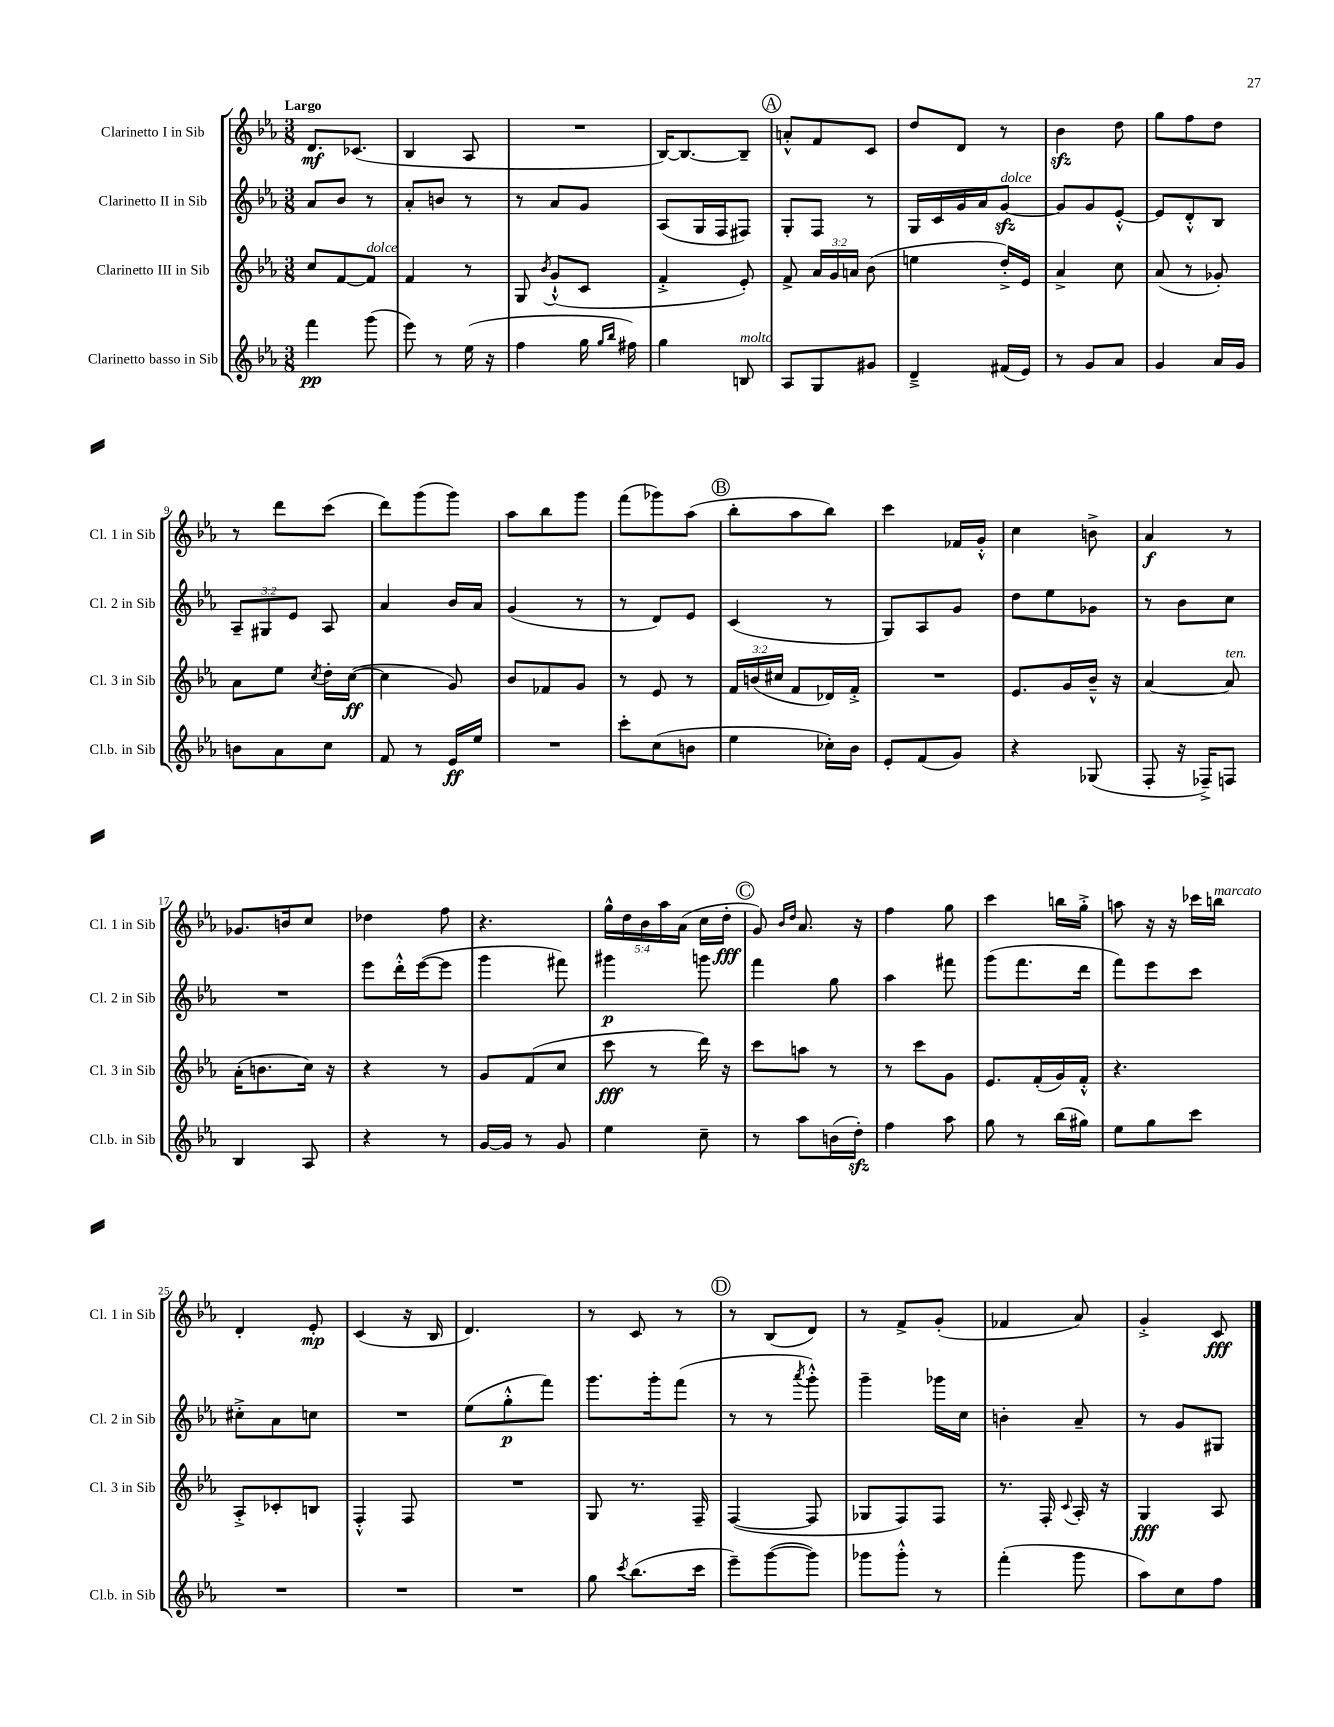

**kern	**dynam	**kern	**dynam	**kern	**dynam	**kern	**dynam
*part4	*part4	*part3	*part3	*part2	*part2	*part1	*part1
*staff4	*staff4	*staff3	*staff3	*staff2	*staff2	*staff1	*staff1
*I"Clarinetto basso in Sib	*	*I"Clarinetto III in Sib	*	*I"Clarinetto II in Sib	*	*I"Clarinetto I in Sib	*
*I'Cl.b. in Sib	*	*I'Cl. 3 in Sib	*	*I'Cl. 2 in Sib	*	*I'Cl. 1 in Sib	*
*clefG2	*	*clefG2	*	*clefG2	*	*clefG2	*
*k[b-e-a-]	*	*k[b-e-a-]	*	*k[b-e-a-]	*	*k[b-e-a-]	*
*M3/8	*	*M3/8	*	*M3/8	*	*M3/8	*
=1	=1	=1	=1	=1	=1	=1	=1
!	!	!	!	!	!	!LO:TX:a:B:t=Largo	!
4fff\	pp	8cc/L	.	8a-/L	.	8.d/L	mf
.	.	[8f/	.	8b-/J	.	.	.
.	.	.	.	.	.	(8.c-X/J	.
!	!	!LO:TX:a:i:t=dolce	!	!	!	!	!
(8ggg\	.	8f/J]	.	8r	.	.	.
=2	=2	=2	=2	=2	=2	=2	=2
8eee-\)	.	4f/	.	8a-'/L	.	4B-/	.
8r	.	.	.	8bn/J	.	.	.
(16ee-\	.	8r	.	8r	.	8A-/	.
16r	.	.	.	.	.	.	.
=3	=3	=3	=3	=3	=3	=3	=3
4ff\	.	8G/	.	8r	.	4.r	.
.	.	8qb-/	.	.	.	.	.
.	.	(8g`^^/L	.	8a-/L	.	.	.
16gg\	.	8c/J	.	8g/J	.	.	.
16qqgg/LL	.	.	.	.	.	.	.
16qqbb-/JJ	.	.	.	.	.	.	.
16ff#X\)	.	.	.	.	.	.	.
=4	=4	=4	=4	=4	=4	=4	=4
4gg\	.	4f'^/	.	(8A-/L	.	[16B-/KL)	.
.	.	.	.	.	.	8.B-/_	.
.	.	.	.	16G/L	.	.	.
.	.	.	.	16F/J	.	.	.
!LO:TX:a:i:t=molto	!	!	!	!	!	!	!
8Bn/	.	8e-'/)	.	8F#X/J)	.	8B-~/J]	.
!!LO:REH:place=s1:t=A
=5	=5	=5	=5	=5	=5	=5	=5
8A-/L	.	8f^/	.	8G'/L	.	8an'^^/L	.
8G/	.	24a-/LL	.	8F/J	.	8f/	.
.	.	24g/	.	.	.	.	.
.	.	24an/JJ	.	.	.	.	.
8g#X/J	.	(8b-\	.	8r	.	8c/J	.
=6	=6	=6	=6	=6	=6	=6	=6
4d~^/	.	4een\	.	16G/LL	.	8dd/L	.
.	.	.	.	16c/	.	.	.
.	.	.	.	16g/	.	8d/J	.
.	.	.	.	16a-/J	.	.	.
!	!	!	!	!LO:TX:a:i:t=dolce	!	!	!
(16f#X/LL	.	16dd'^/LL)	.	[8gzz/J	.	8r	.
16e-/JJ)	.	16e-/JJ	.	.	.	.	.
=7	=7	=7	=7	=7	=7	=7	=7
8r	.	4a-^/	.	8g/L]	.	4b-zz\	.
8g/L	.	.	.	8g/	.	.	.
8a-/J	.	8cc\	.	[8e-'^^/J	.	8dd\	.
=8	=8	=8	=8	=8	=8	=8	=8
4g/	.	(8a-/	.	8e-/L]	.	8gg\L	.
.	.	8r	.	8d'^^/	.	8ff\	.
16a-/LL	.	8g-X'/)	.	8B-/J	.	8dd\J	.
16g/JJ	.	.	.	.	.	.	.
!!LO:LB:g=z
=9	=9	=9	=9	=9	=9	=9	=9
8bn\L	.	8a-\L	.	12A-~/L	.	8r	.
.	.	.	.	12G#X/	.	.	.
8a-\	.	8ee-\J	.	.	.	8ddd\L	.
.	.	.	.	12e-/J	.	.	.
.	.	8qcc/	.	.	.	.	.
8cc\J	.	16dd'\LL	.	8A-/	.	(8ccc\J	.
.	.	([16cc\JJ	ff	.	.	.	.
=10	=10	=10	=10	=10	=10	=10	=10
8f/	.	4cc\]	.	4a-/	.	8ddd\L)	.
8r	.	.	.	.	.	(8ggg\	.
16e-/LL	ff	8g/)	.	16b-/LL	.	8ggg\J)	.
16ee-/JJ	.	.	.	16a-/JJ	.	.	.
=11	=11	=11	=11	=11	=11	=11	=11
4.r	.	8b-/L	.	(4g/	.	8aa-\L	.
.	.	8f-X/	.	.	.	8bb-\	.
.	.	8g/J	.	8r	.	8ggg\J	.
=12	=12	=12	=12	=12	=12	=12	=12
8ccc'\L	.	8r	.	8r	.	(8fff\L	.
(8cc\	.	8e-/	.	8d/L)	.	8ggg-X\)	.
8bn\J	.	8r	.	8e-/J	.	(8aa-\J	.
!!LO:REH:place=s1:t=B
=13	=13	=13	=13	=13	=13	=13	=13
4ee-\	.	24f/LL	.	(4c/	.	8bb-'\L	.
.	.	(24bn/	.	.	.	.	.
.	.	24cc#X/JJ	.	.	.	.	.
.	.	8f/L	.	.	.	8aa-\	.
16cc-X'\LL)	.	16d-X/L)	.	8r	.	8bb-\J)	.
16b-\JJ	.	16f'^/JJ	.	.	.	.	.
=14	=14	=14	=14	=14	=14	=14	=14
8e-'/L	.	4.r	.	8G/L)	.	4ccc\	.
(8f/	.	.	.	8A-/	.	.	.
8g/J)	.	.	.	8g/J	.	16f-X/LL	.
.	.	.	.	.	.	16g'^^/JJ	.
=15	=15	=15	=15	=15	=15	=15	=15
4r	.	8.e-/L	.	8dd\L	.	4cc\	.
.	.	.	.	8ee-\	.	.	.
.	.	16g/L	.	.	.	.	.
(8G-X/	.	16b-~^^/JJ	.	8g-X\J	.	8bn^\	.
.	.	16r	.	.	.	.	.
=16	=16	=16	=16	=16	=16	=16	=16
8F'/	.	[4a-/	.	8r	.	4a-/	f
16r	.	.	.	8b-\L	.	.	.
16F-X~^/KL)	.	.	.	.	.	.	.
!	!	!LO:TX:a:i:t=ten.	!	!	!	!	!
8Fn/J	.	8a-/]	.	8cc\J	.	8r	.
!!LO:LB:g=z
=17	=17	=17	=17	=17	=17	=17	=17
4B-/	.	(16a-'\KL	.	4.r	.	8.g-X/L	.
.	.	8.bn\	.	.	.	.	.
.	.	.	.	.	.	16bn/k	.
8A-/	.	16cc\Jk)	.	.	.	8cc/J	.
.	.	16r	.	.	.	.	.
=18	=18	=18	=18	=18	=18	=18	=18
4r	.	4r	.	8eee-\L	.	4dd-X\	.
.	.	.	.	16ddd'^^\L	.	.	.
.	.	.	.	([16eee-\J	.	.	.
8r	.	8r	.	8eee-\J]	.	8ff\	.
=19	=19	=19	=19	=19	=19	=19	=19
[16g/LL	.	8g/L	.	4ggg\	.	4.r	.
16g/JJ]	.	.	.	.	.	.	.
8r	.	(8f/	.	.	.	.	.
8g/	.	8cc/J	.	8fff#X\)	.	.	.
=20	=20	=20	=20	=20	=20	=20	=20
4ee-\	.	8ccc\	fff	4ggg#X\	p	20gg^^\LL	.
.	.	.	.	.	.	20dd\	.
.	.	.	.	.	.	20b-\	.
.	.	8r	.	.	.	.	.
.	.	.	.	.	.	20aa-\	.
.	.	.	.	.	.	(20a-\JJ	.
8cc~\	.	16ddd\)	.	8gggn\	.	16cc\LL	.
.	.	16r	.	.	.	16dd'\JJ	fff
!!LO:REH:place=s1:t=C
=21	=21	=21	=21	=21	=21	=21	=21
8r	.	8ccc\L	.	4fff\	.	8g/)	.
.	.	.	.	.	.	16qqb-/LL	.
.	.	.	.	.	.	16qqdd/JJ	.
8aa-\L	.	8aan\J	.	.	.	8.a-/	.
(16bn\L	.	8r	.	8gg\	.	.	.
16ddzz'\JJ)	.	.	.	.	.	16r	.
=22	=22	=22	=22	=22	=22	=22	=22
4ff\	.	8r	.	4aa-\	.	4ff\	.
.	.	8ccc\L	.	.	.	.	.
8aa-\	.	8g\J	.	8fff#X\	.	8gg\	.
=23	=23	=23	=23	=23	=23	=23	=23
8gg\	.	8.e-/L	.	(8ggg\L	.	4ccc\	.
8r	.	.	.	8.fff\	.	.	.
.	.	(16f'/L	.	.	.	.	.
(16bb-\LL	.	16g/)	.	.	.	16bbn\LL	.
16gg#X\JJ)	.	16f'^^/JJ	.	16ddd\Jk	.	16gg'^\JJ	.
=24	=24	=24	=24	=24	=24	=24	=24
8ee-\L	.	4.r	.	8fff\L)	.	8aan\	.
8gg\	.	.	.	8eee-\	.	16r	.
.	.	.	.	.	.	16r	.
8ccc\J	.	.	.	8ccc\J	.	16ccc-X\LL	.
!	!	!	!	!	!	!LO:TX:a:i:t=marcato	!
.	.	.	.	.	.	16bbn\JJ	.
!!LO:LB:g=z
=25	=25	=25	=25	=25	=25	=25	=25
4.r	.	8A-'^/L	.	8cc#X'^\L	.	4d'/	.
.	.	8c-X'/	.	8a-\	.	.	.
.	.	8Bn/J	.	8ccn\J	.	8e-'/	mp
=26	=26	=26	=26	=26	=26	=26	=26
4.r	.	4F'^^/	.	4.r	.	(4c/	.
.	.	8F/	.	.	.	16r	.
.	.	.	.	.	.	16B-/	.
=27	=27	=27	=27	=27	=27	=27	=27
4.r	.	4.r	.	(8ee-\L	.	4.d/)	.
.	.	.	.	8gg'^^\	p	.	.
.	.	.	.	8fff\J)	.	.	.
=28	=28	=28	=28	=28	=28	=28	=28
8gg\	.	8G/	.	8.ggg\L	.	8r	.
8qccc/	.	.	.	.	.	.	.
(8.bb-\L	.	8.r	.	.	.	8c/	.
.	.	.	.	16ggg'\k	.	.	.
.	.	.	.	(8fff\J	.	8r	.
16ccc\Jk	.	16F~/	.	.	.	.	.
!!LO:REH:place=s1:t=D
=29	=29	=29	=29	=29	=29	=29	=29
8eee-~\L)	.	([4F/	.	8r	.	8r	.
([8ggg\	.	.	.	8r	.	(8B-/L	.
.	.	.	.	8qaaa-/	.	.	.
8ggg\J])	.	8F/]	.	8ggg'^^\)	.	8d/J)	.
=30	=30	=30	=30	=30	=30	=30	=30
8ggg-X\L	.	8G-X/L	.	4ggg~\	.	8r	.
8ggg-'^^\J	.	8F/)	.	.	.	8f^/L	.
8r	.	8F/J	.	16ggg-X\LL	.	(8g'/J	.
.	.	.	.	16cc\JJ	.	.	.
=31	=31	=31	=31	=31	=31	=31	=31
(4fff'\	.	8.r	.	4bn'\	.	4f-X/	.
.	.	16F'/	.	.	.	.	.
.	.	8qqc/	.	.	.	.	.
8ggg\	.	16A-'/	.	8a-~/	.	8a-/)	.
.	.	16r	.	.	.	.	.
=32	=32	=32	=32	=32	=32	=32	=32
8aa-\L)	.	4G/	fff	8r	.	4g'^/	.
8cc\	.	.	.	8g/L	.	.	.
8ff\J	.	8A-/	.	8G#X/J	.	8c/	fff
==	==	==	==	==	==	==	==
*-	*-	*-	*-	*-	*-	*-	*-
